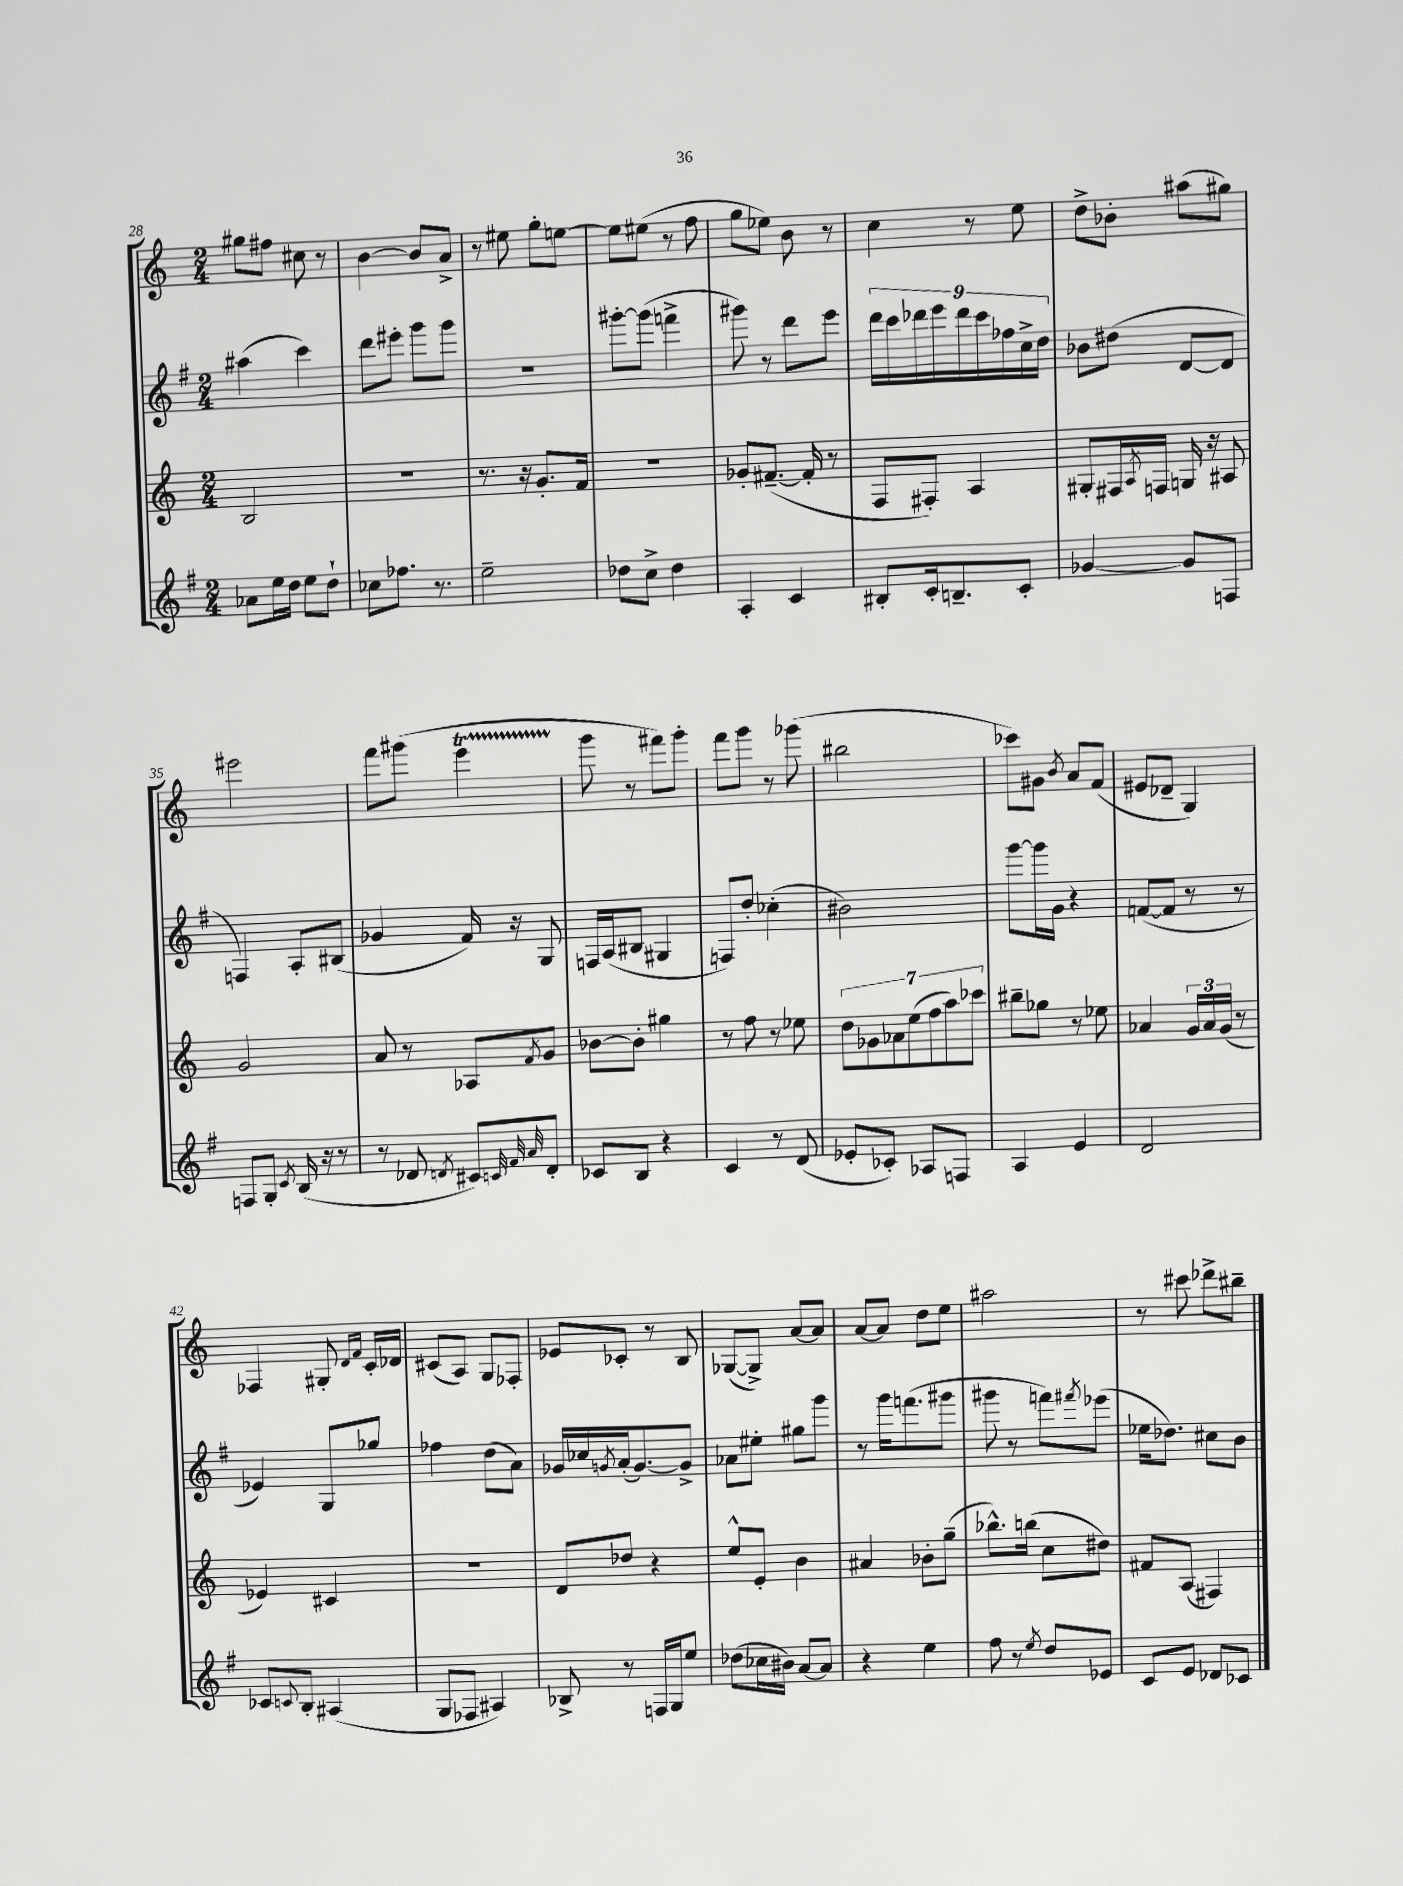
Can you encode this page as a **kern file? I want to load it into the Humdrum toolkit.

**kern	**kern	**kern	**kern
*staff4	*staff3	*staff2	*staff1
*clefG2	*clefG2	*clefG2	*clefG2
*k[f#]	*k[]	*k[f#]	*k[]
*M2/4	*M2/4	*M2/4	*M2/4
8a-	2B	(4aa#	8gg#
16ee	.	.	8ff#
16dd	.	.	.
8ee	.	4ccc)	8cc#
8dd`	.	.	8r
=	=	=	=
8cc-	2r	8ddd	[4b
8.ff-	.	8eee#'	.
.	.	8ggg	8b]
8.r	.	.	.
.	.	8ggg	8a^
=	=	=	=
2ee~	8.r	2r	8r
.	.	.	8ee#
.	16r	.	.
.	8.g'	.	8gg'
.	.	.	[8ee
.	16f	.	.
=	=	=	=
8dd-	2r	[8ggg#'	8ee]
8cc^	.	(8ggg#]	(8ee#
4dd-	.	4fff^	8r
.	.	.	8ff
=	=	=	=
4A'	8g-'	8ggg#)	8gg
.	([8.f#~	8r	8ee-)
4c	.	8ddd	8b
.	16f#']	.	.
.	8r	8eee	8r
=	=	=	=
8B#'	8F	18ddd	4cc
.	.	18ccc	.
.	.	18ddd-	.
16c'	8F#')	.	.
.	.	18eee	.
8.B~	.	.	.
.	.	18ddd-	.
.	4A	.	8r
.	.	18ccc	.
.	.	18ff-	.
8c'	.	.	8ee
.	.	18cc^	.
.	.	18dd	.
=	=	=	=
[4g-	8G#'	8b-	8dd^
.	16F#	(8dd#	8b-'
.	8qA	.	.
.	16F	.	.
8g-]	16G	[8d	(8aa#
.	16r	.	.
8F	8A#	8d]	8gg#)
=	=	=	=
8F	2g	4F)	2eee#
8G'	.	.	.
8qc	.	.	.
(16B	.	8A'	.
16r	.	.	.
8r	.	(8B#	.
=	=	=	=
8r	8a	4g-	8fff
8d-	8r	.	(8ggg#
8qd	.	.	.
8c#)	8A-	16f#)	4eee
.	.	16r	.
32qqc	.	.	.
32qqf#	.	.	.
32qqa	8qf	.	.
8d'	8g	8G	.
=	=	=	=
8c-	[8b-	16F	8ggg
.	.	(16A	.
8B	8b-']	8B#	8r
4r	4gg#	4G#	8fff#)
.	.	.	8ggg'
=	=	=	=
4c	8r	8F)	8fff
.	8ff	8dd'	8ggg
8r	8r	(4cc-'	8r
(8d	8ee-	.	(8ggg-
=	=	=	=
8e-'	14dd	2b#)	2bb#
.	14g-	.	.
8c-')	.	.	.
.	14a-	.	.
.	(14ee	.	.
8A-	.	.	.
.	14ff	.	.
.	14aa)	.	.
8F	.	.	.
.	14ccc-	.	.
=	=	=	=
4A	8bb#~	[8ggg	8ccc-)
.	8gg-	16ggg]	8g#
.	.	16g	.
.	.	.	8qb
4e	8r	4r	8a
.	8ee-	.	(8f
=	=	=	=
2d	4a-	([8f	8e#
.	.	8f]	8d-~
.	24g	8r	4G)
.	24a-	.	.
.	(24g	.	.
.	8r	8r	.
=	=	=	=
8c-	4e-)	4e-)	4F-
8qqc	.	.	.
8B'	.	.	.
(4A#	4c#	8G	8G#'
.	.	.	16qqd
.	.	.	16qqf
.	.	8gg-	16c'
.	.	.	16d-
=	=	=	=
8G	2r	4ff-	(8c#
8F-	.	.	8A)
4A#)	.	(8dd	8G
.	.	8a)	8F-'
=	=	=	=
8B-^	8d	16g-	8e-
.	.	16cc-	.
.	.	8qg	.
8r	8dd-	(16a'	8c-'
.	.	[8.g)	.
16F	4r	.	8r
16G	.	.	.
8ee	.	8g^]	8B
=	=	=	=
(8dd-	8ee^^	8a-	([8G-
16cc-	8e'	8ee#'	8G-^])
16b#)	.	.	.
[8a	4b	8gg#	[8a
8a]	.	8ggg	8a]
=	=	=	=
4r	4a#	8r	[8a
.	.	16ggg	8a]
.	.	(8.fff	.
4ee	8b-'	.	8dd
.	(8gg~	8ggg#	8ee
=	=	=	=
8ff#	8.bb-^^)	8ggg#	2aa#
8r	.	8r	.
.	(16bb	.	.
8qee	.	.	.
8dd	8cc	8fff)	.
.	.	8qfff#	.
8e-	8dd#)	(8eee-	.
=	=	=	=
8c	8f#	16ee-	8r
.	.	8.dd-)	.
8e	(8A	.	8ccc#
8d-	4F#)	8cc#	8ddd-^
8c-	.	8b	8bb#~
==	==	==	==
*-	*-	*-	*-
